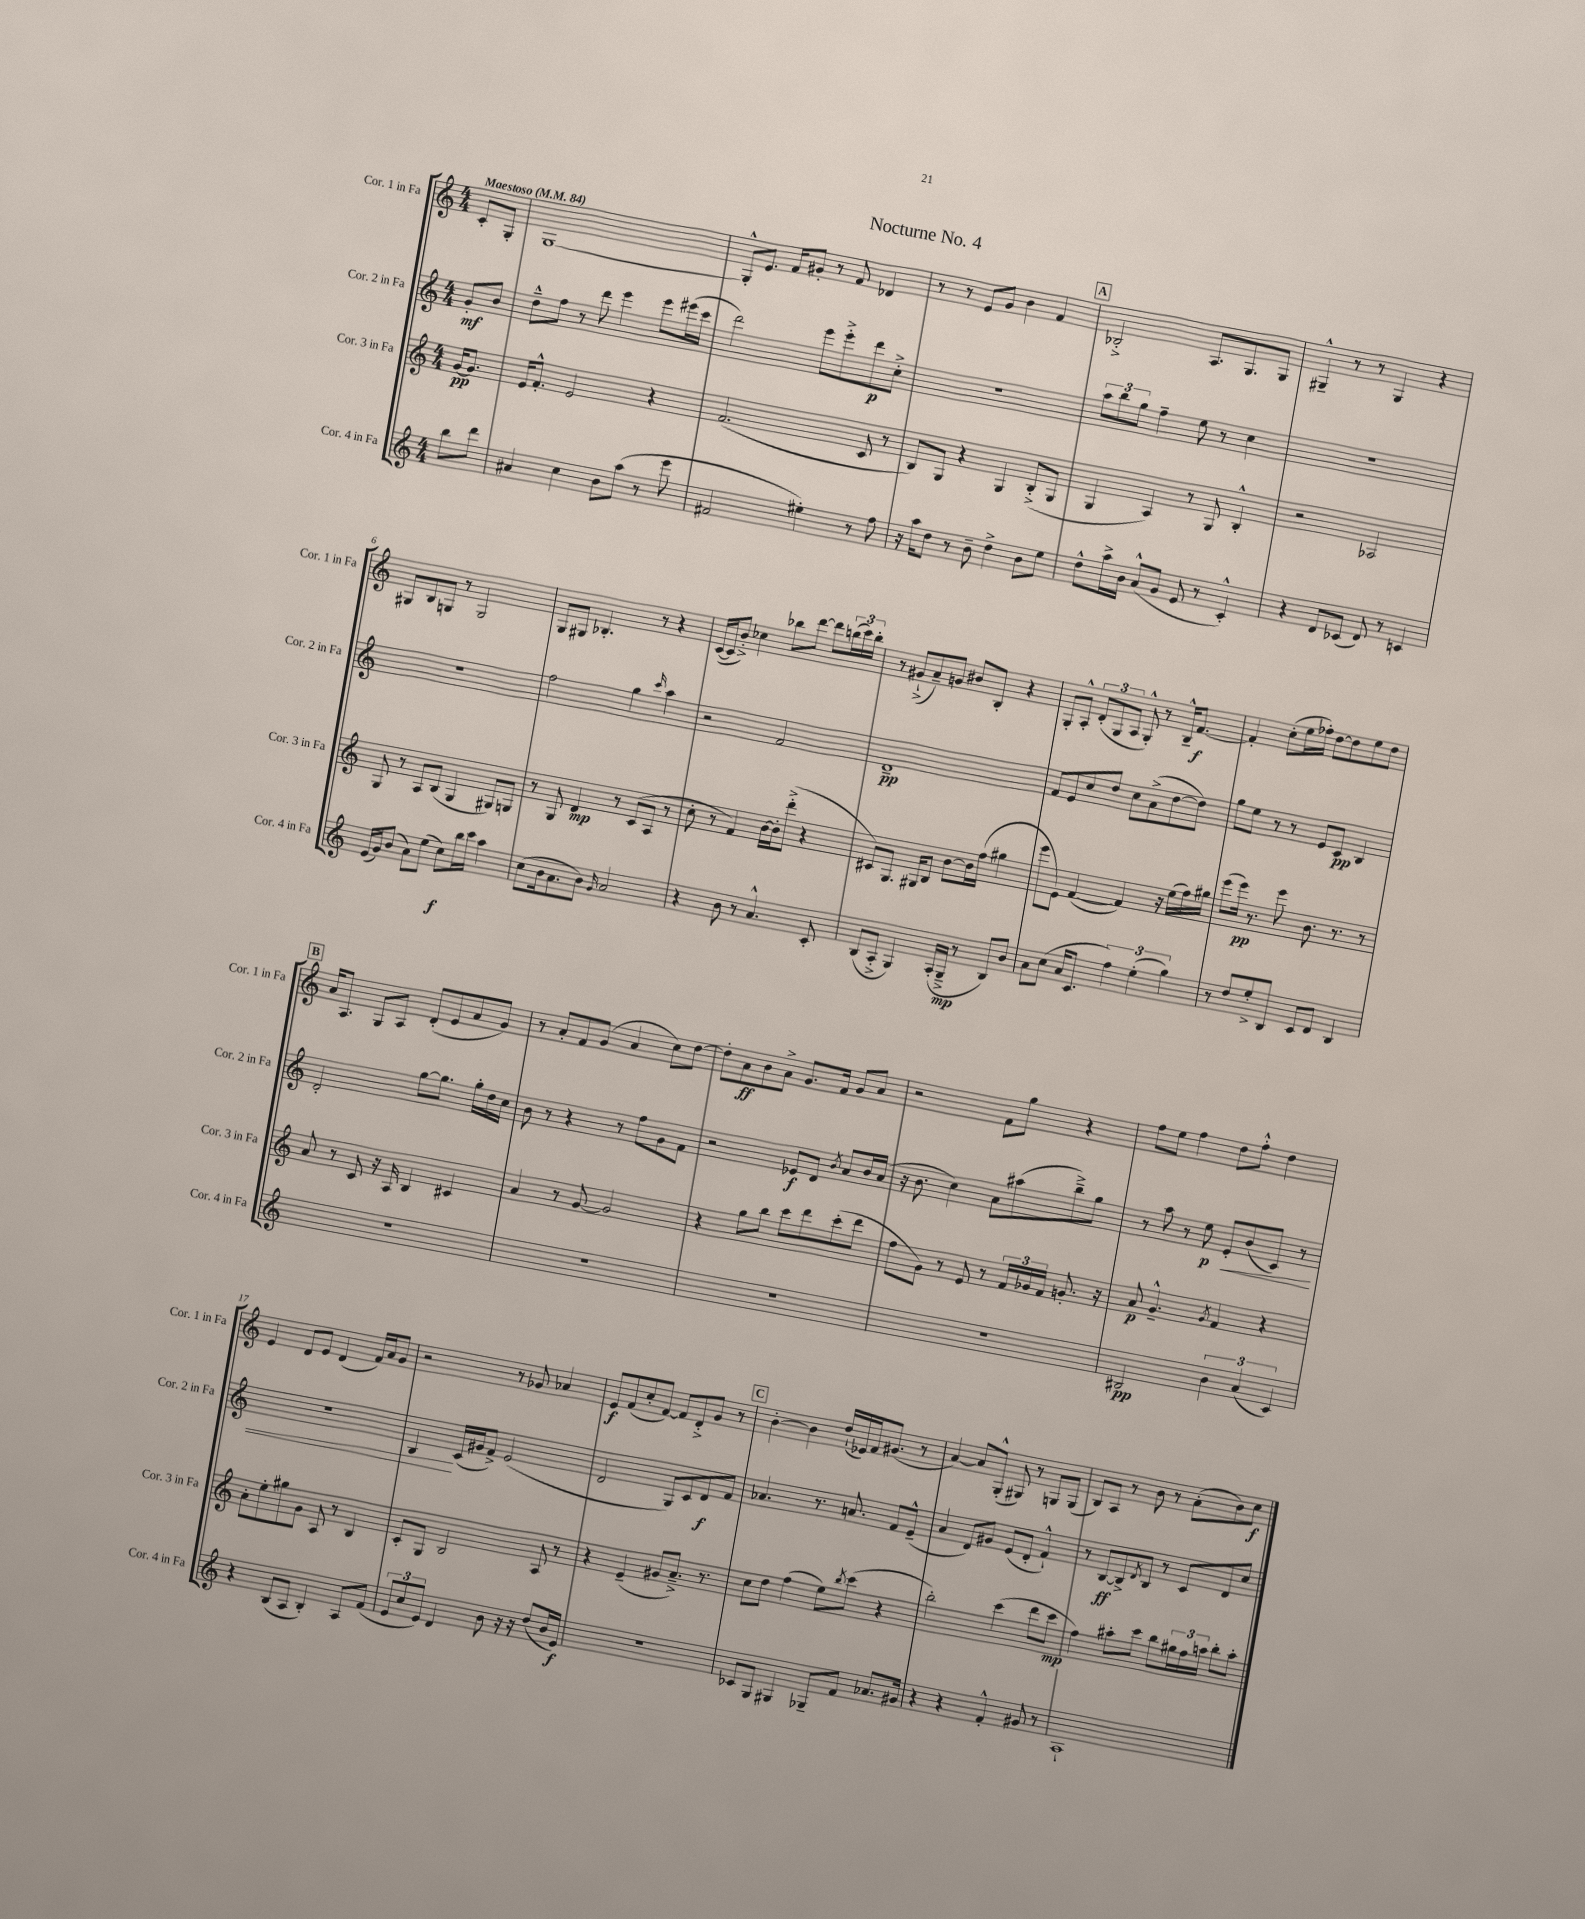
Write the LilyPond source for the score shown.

\header { title = "Nocturne No. 4" }
<<
\new StaffGroup <<
\new Staff = "s0" \with { instrumentName = "Cor. 1 in Fa" shortInstrumentName = "Cor. 1 in Fa" } {
    \clef treble \key c \major \numericTimeSignature \time 4/4 \partial 4 \tempo "Maestoso" 4 = 84
    c'8-. g8-. |
    g1~ |
    g8-.-^ e'8. f'16 gis'8-. r8 f'8 des'4 |
    r8 r8 e'8 g'8 b'4 f'4 |
    \mark \markup { \box "A" } bes2-.-> a8. g8. g8 |
    gis4---^ r8 r8 gis4 r4 |
    gis8 b8 g8 r8 g2 |
    g8 gis8 bes4.-. r8 r4 |
    c'16~( c'16 b'8-.->) ces''4 bes''8 d'''8~ d'''8 \tuplet 3/2 { b''16( c'''16) b''16-. } |
    r8 gis'8-!->( a'8--) g'8 bis'8 b8-. r4 |
    g8-. a8-.-^ \tuplet 3/2 { d'8-.( g8 a8 } g8-.-^) r8 b16---^ f'8.~\f |
    f'4-. c''8-.( e''16 fes''16-.) d''8~ d''8 e''8 d''8 |
    \mark \markup { \box "B" } a'16 a8. g8 a8 d'8-.( e'8 a'8 g'8) |
    r8 a'8-. f'8 g'8( a'4 c''8) d''8~ |
    d''8-. a'8\ff b'8 a'8-> g'8. f'16 g'8 a'8 |
    r2 f'8 g''8 r4 |
    f''8 e''8 f''4 d''8 f''8-.-^ d''4 |
    e'4 d'8 e'8 d'4( f'16) a'16 g'8 |
    r2 r8 ges'8 aes'4 |
    e'8\f f'8( c''8-. f'8~) f'8 d'8-.-> g'8 r8 |
    \mark \markup { \box "C" } b'4~-. b'4 d''16-!( ees'16) f'16 gis'8.( r8 |
    a'4~) a'8 g8-.-^( gis8) r8 g8 g8( |
    b8) a8 r8 b'8 r8 a'8-.( b'8) c''8\f \bar "|." |
}
\new Staff = "s1" \with { instrumentName = "Cor. 2 in Fa" shortInstrumentName = "Cor. 2 in Fa" } {
    \clef treble \key c \major \numericTimeSignature \time 4/4 \partial 4
    g'8-.\mf b'8 |
    d''8---^ f''8 r8 d'''8 e'''4 e'''8 eis'''16( c'''16 |
    d'''2) e'''8 e'''8-.-> d'''8\p c''8-.-> |
    r1 |
    \mark \markup { \box "A" } \tuplet 3/2 { a''8 b''8 g''8 } f''4-- e''8 r8 c''4 |
    R1 |
    R1 |
    f''2 g''4 \grace { c'''16 } a''4 |
    r2 f'2 |
    d'1--\pp |
    f'8 e'8 c''8 d''8 c''8 a'8->( d''8~ d''8) |
    g''8 e''8 r8 r8 e'8 c'8\pp b4 |
    \mark \markup { \box "B" } d'2-. g''8~ g''8. g''16-. d''16 c''16 |
    b'8 r8 r4 r8 f''8 g'8 f'8 |
    r2 ees'8\f d'8 \acciaccatura { b'8 } a'8 b'16 a'16( |
    r16 b'8. c''4) a'8 ais''8( b''8--->) g''8 |
    r8 a''8 r8 e''8\p e'8-.\< b'8( c'8) r8 |
    R1 |
    b4\! c'16( gis'16 f'8->) e'2( |
    d'2 g8) c'8 d'8\f f'8 |
    \mark \markup { \box "C" } aes'4. r8. a'8. f'8 e'8---^( |
    a'4 d'8) gis'8 e'8( d'8-. f'4-!-^) |
    r8 b8~\ff b8-> \acciaccatura { d'8 } b8 r8 c'8 d'8 c''8 \bar "|." |
}
\new Staff = "s2" \with { instrumentName = "Cor. 3 in Fa" shortInstrumentName = "Cor. 3 in Fa" } {
    \clef treble \key c \major \numericTimeSignature \time 4/4 \partial 4
    g'16~\pp g'8. |
    e'16 f'8.-.-^ e'2 r4 |
    f'2.( c'8 r8 |
    b8) g8 r4 g4 b8-.->( g8 |
    \mark \markup { \box "A" } g4 a4) r8 g8 b4-.-^ |
    r2 aes2 |
    g8 r8 a8 b8( g4 gis8) g8 |
    r8 g8 d'4\mp r8 c'8( a8 r8 |
    c''8-. r8 f'4) b'16~ b'16-. d'''8-.->( r4 |
    cis'8) g8. gis16 b8 b'8~ b'16 f''16( gis''4 |
    e'''8 e'8) f'4~( f'4) r16 e''16( f''16) gis''16 |
    e'''8( e'''16\pp) r8. e'''8 b'8. r8. r8 |
    \mark \markup { \box "B" } a'8 r8 c'8 r16 a16 b4 cis'4 |
    a'4 r8 g'8~ g'2 |
    r4 g''8 b''8 c'''8 d'''8 c'''8-.( d'''8 |
    f''8 g'8) r8 e'8 r8 \tuplet 3/2 { f'16 ges'16 f'16 } g'8.-. r16 |
    a'8\p g'4.---^ \acciaccatura { g'8 } f'4 r4 |
    a'8-. e''8-. gis''8 g'8 a8 r8 b4 |
    c'8-. g8 b2 a8 r8 |
    r4 e'4--( gis'8 a'8.--->) r8. |
    \mark \markup { \box "C" } c''8 d''8 f''4( e''8) \acciaccatura { b''8 } c'''8( r4 |
    b''2-.) c'''4( d'''8 c'''8\mp |
    f''4) ais''8-. c'''8 b''8 \tuplet 3/2 { gis''16 f''16 a''16 } b''8-. a''8-. \bar "|." |
}
\new Staff = "s3" \with { instrumentName = "Cor. 4 in Fa" shortInstrumentName = "Cor. 4 in Fa" } {
    \clef treble \key c \major \numericTimeSignature \time 4/4 \partial 4
    b''8 d'''8 |
    ais'4 c''4 b'8 a''8( r8 e'''8 |
    fis'2 eis''4-.) r8 f''8 |
    r16 a''16 d''8 r8 b'8-- d''4-> b'8 e''8 |
    \mark \markup { \box "A" } d''8-^ a''16-> b'16 a'8-^( g'8 e'8 r8 c'4-.-^) |
    r4 d'8 ces'8( d'8) r8 c'4 |
    e'16( g'16) b'8( a'8) e''8( c''8\f) b''16 c'''16 a''4 |
    c''8( b'16 a'8. b'8) \grace { g'16 } a'2 |
    r4 b'8 r8 a'4.-^ c'8-. |
    b8( a8-.-> g4) a16-.( g16--->\mp r8 b8) b'8 |
    a'8 c''8( a'16 c'8. \tuplet 3/2 { f''4) e''4-.( g''4) } |
    r8 d''8 e''8-.-> b8 c'8 d'8 b4 |
    \mark \markup { \box "B" } R1 |
    R1 |
    R1 |
    R1 |
    bis2\pp \tuplet 3/2 { b'4 a'4( c'4) } |
    r4 b8( a8 b4-.) a8 f'8( |
    \tuplet 3/2 { e'8 c''8 e'8) } d'4 b'8 r16 r16 d''8( b'16 e'16\f) |
    R1 |
    \mark \markup { \box "C" } ces'8 g8 gis4 ges8-- f'8 aes'8. gis'16 |
    r4 r4 f'4-.-^ gis'8 r8 |
    a1-! \bar "|." |
}
>>
>>
